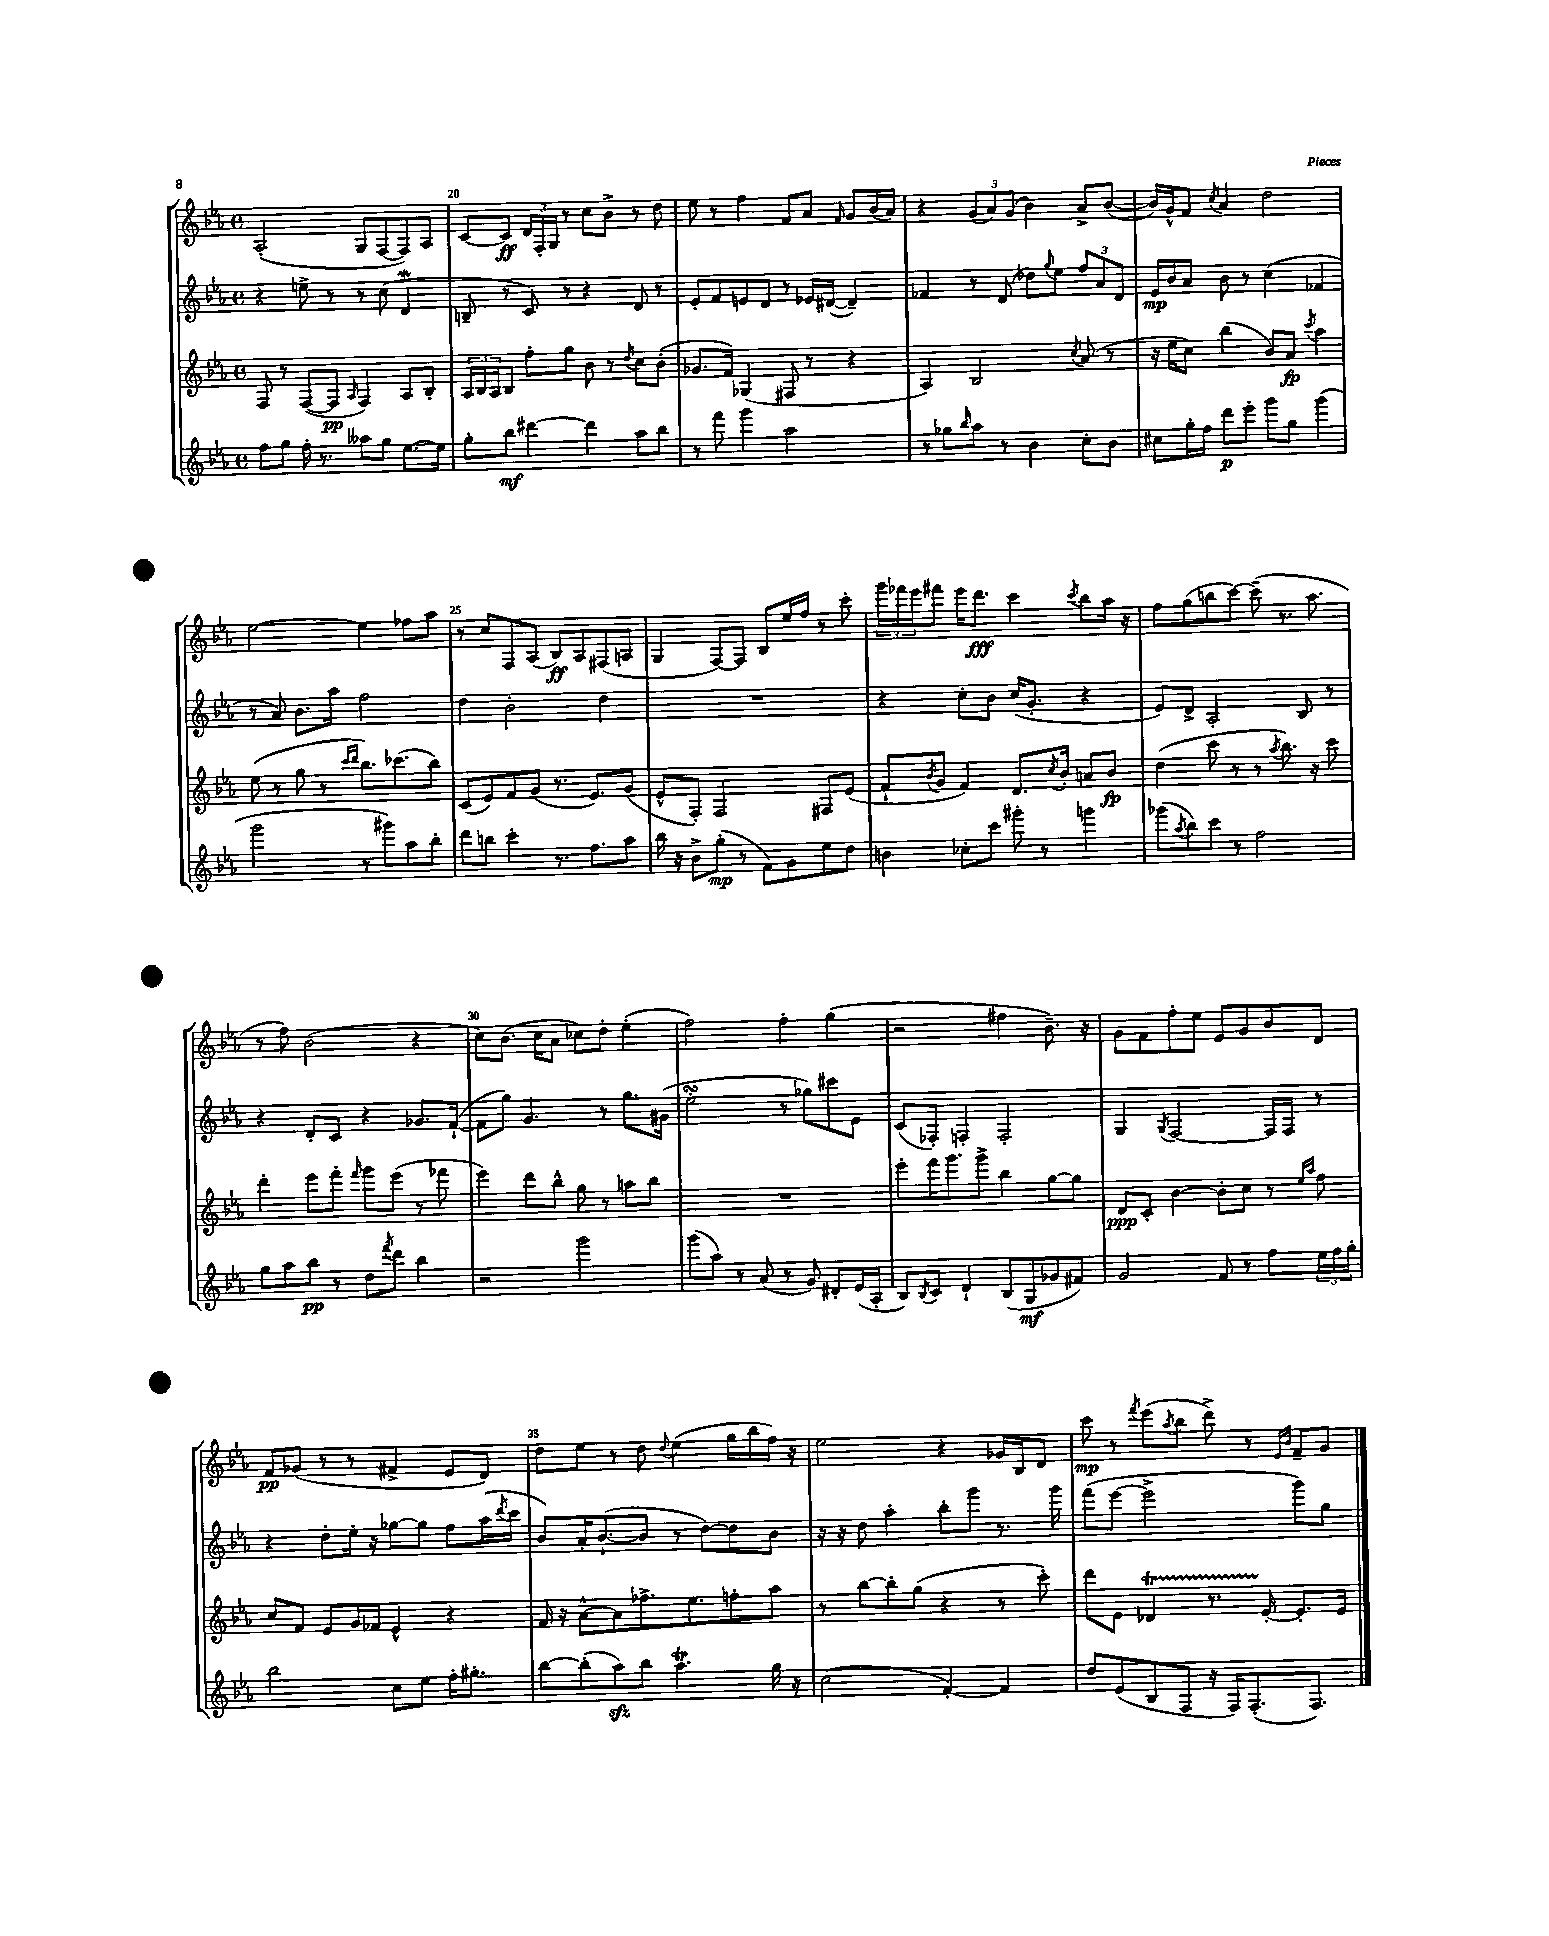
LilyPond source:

<<
\new StaffGroup <<
\new Staff = "s0" {
    \clef treble \key ees \major \defaultTimeSignature \time 4/4
    aes2-.( g8 f8~ f8) aes8 |
    c'8~ c'8\ff \tuplet 3/2 { d'16 f16-. g16 } r8 c''8 bes'8-> r8 d''8 |
    ees''8 r8 f''4 f'8 aes'8 \grace { f'16 } g'8 bes'16( aes'16) |
    r4 \tuplet 3/2 { g'8( aes'8) g'8( } bes'4) aes'8-> bes'8~( |
    bes'16) g'16-^ f'8 \acciaccatura { c''8 } aes'4 d''2 |
    ees''2~ ees''4 fes''8 aes''8 |
    r8 c''8 f8 aes8( bes8\ff) aes8 fis8( a8 |
    g4 f8~) f8 bes8 ees''16 f''16 r8 c'''8-. |
    \tuplet 3/2 { g'''16 fes'''16 ees'''16 } fis'''8 ees'''16 d'''8.\fff c'''4 \acciaccatura { c'''8 } bes''8 aes''16 r16 |
    f''8 g''8( b''8 c'''8~) c'''8--( r8. aes''8. |
    r8 f''8) bes'2( r4 |
    c''8) bes'8.( c''16 aes'8 ces''8) d''8-. ees''4-.( |
    f''2) f''4-. g''4( |
    r2 fis''4 bes'8.--) r16 |
    g'8 f'8 f''8-. ees''8 ees'8 g'8 bes'8 d'8 |
    f'8\pp ges'8( r8 r8 fis'4-> ees'8 d'8) |
    d''8 ees''8 r8 d''8 \appoggiatura { d''8 } ees''4( g''16 bes''16 f''16) r16 |
    ees''2 r4 ges'16 bes16 d'8 |
    c'''8\mp r8 \acciaccatura { f'''8 } ees'''8( \acciaccatura { aes''8 } bes''8 d'''8->) r8 \grace { ees'16 bes'16 } f'8-- g'8 \bar "|." |
}
\new Staff = "s1" {
    \clef treble \key ees \major \defaultTimeSignature \time 4/4
    r4 e''8-> r8 r8 c''8( d'4\mordent |
    b8-- r8 c'8) r8 r4 d'8 r8 |
    ees'8-. f'8 e'8 d'8 r8 ees'16 dis'16~( dis'4--) |
    fes'4 r8 d'8( des''8) \appoggiatura { g''8 } ees''8 \tuplet 3/2 { f''8 aes'8 d'8 } |
    ees'16\mp bes'16 aes'8 bes'8 r8 c''4( fes'4 |
    r8 aes'8) bes'8. aes''16 f''2 |
    d''4 bes'2-. d''4 |
    R1 |
    r4 c''8-. bes'8 c''16( g'8.-. r4 |
    ees'8) d'8-> aes2-. bes8 r8 |
    r4 d'8-. c'8 r4 ges'8. f'16~-!( |
    f'8 g''8) g'4. r8 g''8. gis'16( |
    ees''2-.\turn r8 ges''8) cis'''8 ees'8 |
    c'8( fes8-.) f4-. f2-. |
    g4 \acciaccatura { g8 } f2~ f16 f16 r8 |
    r4 d''8-. ees''16-. r16 ges''8~ ges''8 f''8 aes''16( \acciaccatura { d'''8 } c'''16 |
    bes'8) aes'16-. bes'8.~-!( bes'8 r8 d''8~) d''8 bes'8 |
    r16 r16 d''8 aes''4-. bes''8-. g'''8 r8. g'''16 |
    f'''8( ees'''8~ ees'''2-> g'''8) g''8 \bar "|." |
}
\new Staff = "s2" {
    \clef treble \key ees \major \defaultTimeSignature \time 4/4
    f8 r8 f8~( f8\pp \grace { aes16 } f4) aes8 bes8-. |
    \tuplet 3/2 { aes16 bes16 aes16 } bes8 f''8-. g''8 bes'8 r8 \acciaccatura { d''8 } c''8 bes'8-.( |
    ges'8. f'16) ges4( fis8 r8 r4 |
    aes4) bes2 \acciaccatura { c''8 } aes'8( r8 |
    r16 ees''16 c''8) bes''4( bes'8) aes'8\fp \acciaccatura { c'''8 } aes''4 |
    ees''8( r8 g''8 r8 \grace { c'''16 d'''16 } bes''8.) ces'''8.( bes''8) |
    c'8( ees'8) f'8 g'8( r8. ees'8.) g'8( |
    ees'8-^ f8-.) f2 fis8 ees'8( |
    f'8-! \acciaccatura { bes'8 } g'8 f'4) d'8. \acciaccatura { c''8 } bes'16-. a'8 bes'8\fp |
    d''4( c'''8 r8 r8 \acciaccatura { aes''8 } bes''8.) r16 c'''8 |
    d'''4-. ees'''8 f'''8-. \grace { f'''16 } g'''8 ees'''8( r8 fes'''8 |
    ees'''4) d'''8 bes''8-^ g''8 r8 a''8 bes''8 |
    R1 |
    ees'''8-. f'''16 g'''8. g'''8-> bes''4 g''8~ g''8 |
    d'8\ppp c'8-. bes'4~ bes'8-. c''8 r8 \grace { ees''16 aes''16 } f''8 |
    c''8 f'8 ees'8 g'16 fes'16 ees'4-^ r4 |
    f'16 r16 aes'8~-^ aes'8 fes''8.-> ees''8. f''8-. aes''8 |
    r8 bes''8~ bes''8-. g''8( r4 r8 c'''8-.) |
    d'''8 ees'8 des'4\startTrillSpan r8. ees'16~-.\stopTrillSpan ees'8.-. ees'16 \bar "|." |
}
\new Staff = "s3" {
    \clef treble \key ees \major \defaultTimeSignature \time 4/4
    f''8 g''8 f''16-. r8. aeses''8 g''8 ees''8.~ ees''16 |
    g''8-. bes''8\mf dis'''4~ dis'''4 aes''8 bes''8 |
    r8 f'''8 g'''4 aes''2 |
    r8 ges''8 \grace { bes''16 } aes''8 r8 bes'4 c''8-. bes'8 |
    cis''8 g''16-. f''16 d'''8\p ees'''8-. g'''8 g''8 g'''4( |
    g'''2 r8 gis'''8) aes''8 bes''8-. |
    d'''8 b''8 c'''4-. r8. f''8. aes''8 |
    bes''16 r16 bes'8-> g''8-.\mp( r8 f'8) g'8 ees''8 d''8 |
    b'4 ces''8-. c'''8 gis'''8-. r8 g'''4 |
    ges'''8( \acciaccatura { aes''8 } bes''8) c'''8 r8 f''2 |
    g''8 aes''8 bes''8\pp r8 d''8 \acciaccatura { f'''8 } d'''8 bes''4 |
    r2 g'''2 |
    g'''8( aes''8) r8 aes'8( r8 g'8) dis'8-. ees'16( aes16-. |
    bes8) \acciaccatura { bes8 } c'8 d'4-! bes8( g8\mf ges'8 fis'8) |
    g'2 f'8 r8 f''8 \tuplet 3/2 { ees''16 f''16 g''16-. } |
    bes''2 c''8 ees''8 f''16-. gis''8.-. |
    bes''8~ bes''8-.( aes''8\sfz) bes''8 aes''4.\trill g''16 r16 |
    c''2( f'4~-.) f'4 |
    d''8 ees'8( bes8 f8 r16 f16) f8.-.( f8.) \bar "|." |
}
>>
>>
\layout { \context { \Score currentBarNumber = #19 \override BarNumber.break-visibility = ##(#f #t #t) barNumberVisibility = #(every-nth-bar-number-visible 5) } }
